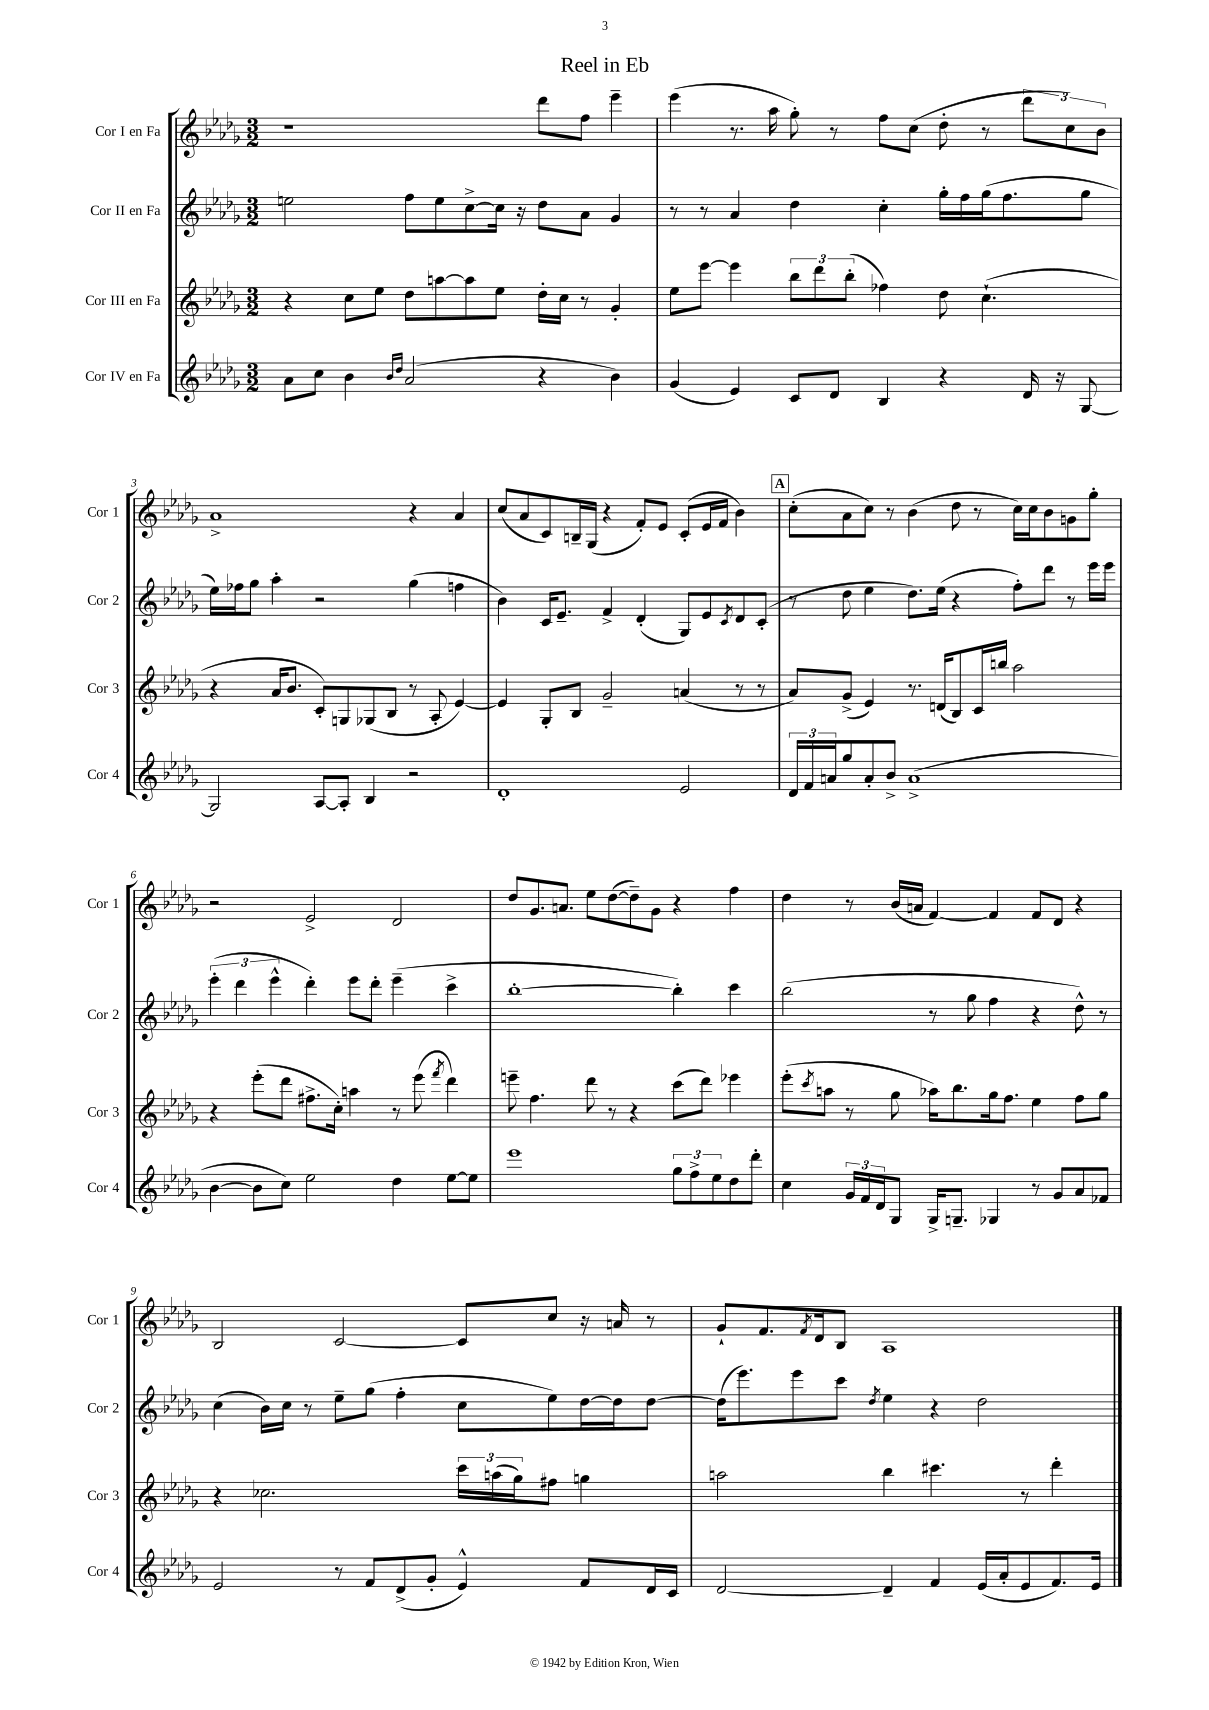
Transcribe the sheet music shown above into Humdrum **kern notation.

**kern	**kern	**kern	**kern
*staff4	*staff3	*staff2	*staff1
*clefG2	*clefG2	*clefG2	*clefG2
*k[b-e-a-d-g-]	*k[b-e-a-d-g-]	*k[b-e-a-d-g-]	*k[b-e-a-d-g-]
*M3/2	*M3/2	*M3/2	*M3/2
8a-	4r	2ee	1r
8cc	.	.	.
4b-	8cc	.	.
.	8ee-	.	.
16qqb-	.	.	.
16qqdd-	.	.	.
(2a-	8dd-	8ff	.
.	[8aa	8ee	.
.	8aa]	[8cc^	.
.	8ee-	16cc]	.
.	.	16r	.
4r	16dd-'	8dd-	8ddd-
.	16cc	.	.
.	8r	8a-	8ff
4b-)	4g-'	4g-	4eee-~
=	=	=	=
(4g-	8ee-	8r	(4eee-
.	[8eee-	8r	.
4e-)	4eee-]	4a-	8.r
.	.	.	16aa-
8c	12bb-	4dd-	8gg-')
.	12ddd-	.	.
8d-	.	.	8r
.	(12bb-'	.	.
4B-	4ff-)	4cc'	8ff
.	.	.	(8cc
4r	8dd-	16gg-'	8dd-'
.	.	16ff	.
.	(4.cc`	(16gg-	8r
.	.	8.ff	.
16d-	.	.	12ddd-
16r	.	.	.
.	.	.	12cc)
[8G-	.	8gg-	.
.	.	.	12b-
=	=	=	=
2G-]	4r	16ee-)	1a-^
.	.	16ff-	.
.	.	8gg-	.
.	16a-	4aa-'	.
.	8.b-	.	.
[8A-	8c')	2r	.
8A-']	8G	.	.
4B-	(8G-	.	.
.	8B-	.	.
2r	8r	(4gg-	4r
.	8A-'	.	.
.	[4e-)	4ff	4a-
=	=	=	=
1d-'	4e-]	4b-)	(8cc
.	.	.	8a-
.	8G-'	16c	8c)
.	.	8.e-~	.
.	8B-	.	16B~
.	.	.	(16G-
.	2g-~	4f^	4r
.	.	(4d-'	8f')
.	.	.	8e-
2e-	(4a	8G-)	(8c'
.	.	8e-	16e-
.	.	.	16f
.	.	8qc	.
.	8r	8d-	4b-)
.	8r	(8c'	.
=	=	=	=
24d-	8a-)	8r	(8cc'
24f	.	.	.
24a	.	.	.
8gg-	(8g-^	8dd-	8a-
8a'	4e-)	4ee-	8cc)
8b-^	.	.	8r
(1a^	8.r	8.dd-)	(4b-
.	(16d	(16ee-	.
.	8B-)	4r	8dd-
.	16c	.	8r
.	16bb	.	.
.	2aa-	8ff')	16cc)
.	.	.	16cc
.	.	8ddd-	8b-
.	.	8r	8g
.	.	16eee-	8gg-'
.	.	16eee-	.
=	=	=	=
[4b-	4r	(6eee-'	2r
.	.	6ddd-	.
8b-]	(8eee-'	.	.
.	.	6eee-^^	.
8cc)	8ddd-	.	.
2ee-	8.ff#^	4ddd-')	2e-^
.	16cc')	.	.
.	4aa	8eee-	.
.	.	8ddd-'	.
4dd-	8r	(4eee-~	2d-
.	(8eee-	.	.
.	8qfff	.	.
[8ee-	4ddd-)	4ccc^	.
8ee-]	.	.	.
=	=	=	=
1eee-	8eee~	[1bb-'	8dd-
.	4.ff	.	8.g-
.	.	.	8.a
.	8ddd-	.	8ee-
.	8r	.	([8dd-
.	4r	.	8dd-~])
.	.	.	8g-
12gg-	(8ccc	4bb-'])	4r
12ff^	.	.	.
.	8ddd-)	.	.
12ee-	.	.	.
8dd-	4eee-	4ccc	4ff
8ddd-'	.	.	.
=	=	=	=
4cc	(8eee-'	(2bb-	4dd-
.	8qccc	.	.
.	8aa	.	.
24g-	8r	.	8r
24f	.	.	.
24d-	.	.	.
8G-	8gg-	.	(16b-
.	.	.	16a
16G-^	16aa-)	8r	[4f)
8.G~	8.bb-	.	.
.	.	8gg-	.
4G-	16gg-	4ff	4f]
.	8.ff	.	.
8r	4ee-	4r	8f
8g-	.	.	8d-
8a-	8ff	8dd-^^)	4r
8f-	8gg-	8r	.
=	=	=	=
2e-	4r	(4cc	2B-
.	2.cc-	16b-)	.
.	.	16cc	.
.	.	8r	.
8r	.	8ee-~	[2c
8f	.	(8gg-	.
(8d-^	.	4ff'	.
8g-'	.	.	.
4e-^^)	24ccc	8cc	8c]
.	(24aa	.	.
.	24gg-)	.	.
.	8ff#	8ee-)	8cc
8f	4gg	[16dd-	16r
.	.	16dd-]	16a
16d-	.	[8dd-	8r
16c	.	.	.
=	=	=	=
[2d-	2aa	(16dd-]	8g-`
.	.	8.eee-)	.
.	.	.	8.f
.	.	8eee-	.
.	.	.	8qf
.	.	.	16d-
.	.	8ccc	8B-
.	.	8qdd-	.
4d-~]	4bb-	4ee-	1A-
4f	4.ccc#	4r	.
(16e-	.	2dd-	.
16a-'	.	.	.
8e-	8r	.	.
8.f)	4ddd-'	.	.
16e-	.	.	.
==	==	==	==
*-	*-	*-	*-
